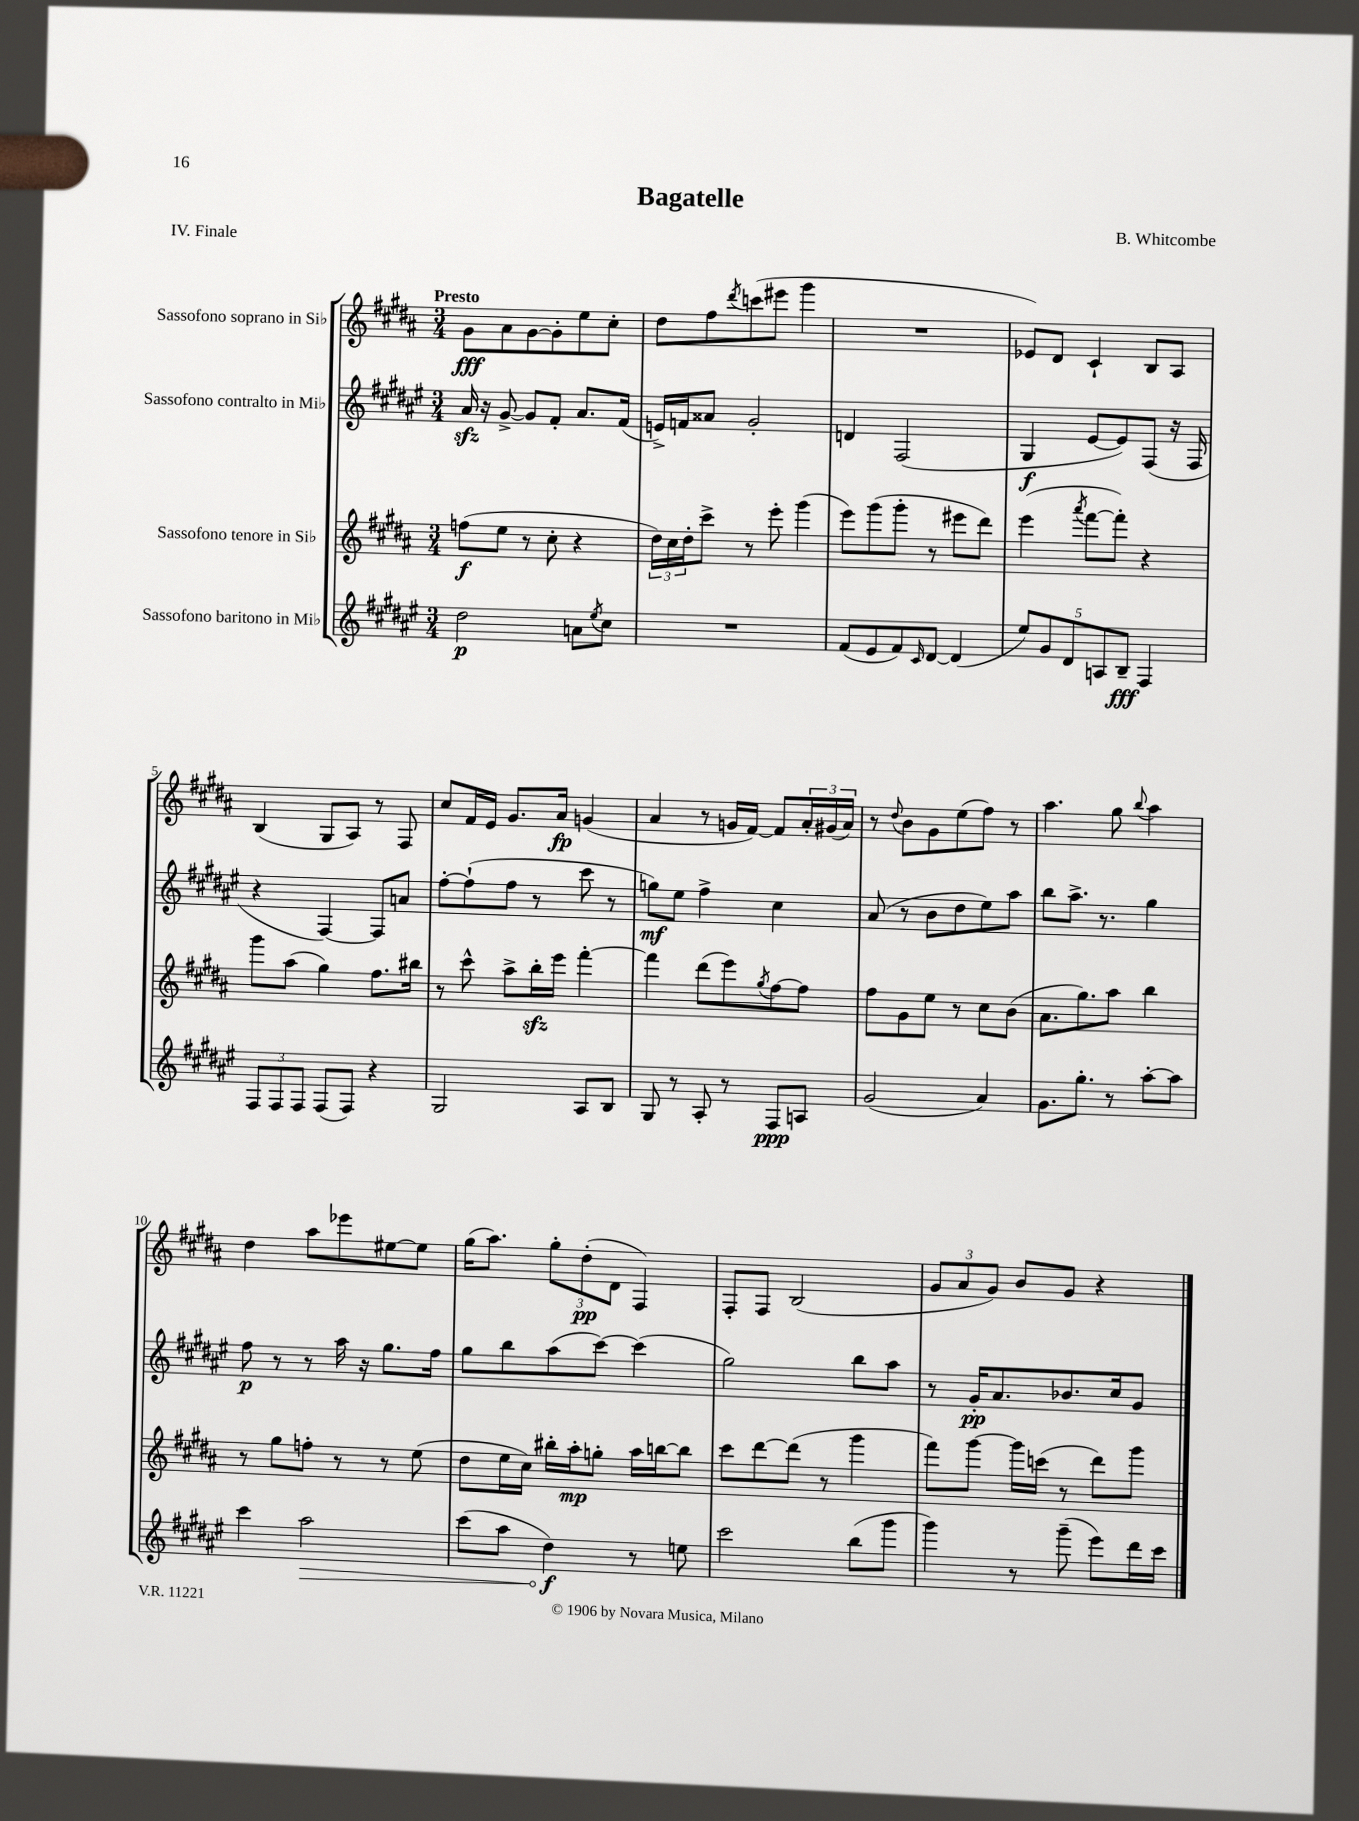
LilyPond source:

\header { title = "Bagatelle" composer = "B. Whitcombe" piece = "IV. Finale" }
<<
\new StaffGroup <<
\new Staff = "s0" \with { instrumentName = "Sassofono soprano in Sib" } {
    \clef treble \key b \major \numericTimeSignature \time 3/4 \tempo "Presto"
    gis'8\fff ais'8 gis'8~ gis'8-. e''8 cis''8-. |
    dis''8 fis''8 \acciaccatura { dis'''8 } c'''8( eis'''8 gis'''4 |
    R2. |
    ees'8) dis'8 cis'4-! b8 ais8 |
    b4( gis8 ais8) r8 fis8 |
    cis''8 fis'16 e'16 gis'8. ais'16\fp g'4( |
    ais'4 r8 g'16 fis'16~) fis'8 \tuplet 3/2 { ais'16-. gis'16( ais'16) } |
    r8 \appoggiatura { dis''8 } b'8 gis'8 e''8( fis''8) r8 |
    ais''4. gis''8 \appoggiatura { b''8 } ais''4 |
    dis''4 ais''8 ees'''8 eis''8~ eis''8 |
    gis''16( ais''8.) \tuplet 3/2 { gis''8-. dis''8-.\pp( dis'8 } fis4) |
    fis8-. fis8 b2( |
    \tuplet 3/2 { gis'8 ais'8 gis'8) } b'8 gis'8 r4 \bar "|." |
}
\new Staff = "s1" \with { instrumentName = "Sassofono contralto in Mib" } {
    \clef treble \key fis \major \numericTimeSignature \time 3/4
    ais'16\sfz r16 gis'8~-> gis'8 fis'8-. ais'8. fis'16( |
    e'16->) f'16 aisis'8 gis'2-. |
    d'4 fis2( |
    gis4\f eis'8~ eis'8) fis8( r16 fis16 |
    r4 fis4~) fis8 a'8 |
    fis''8~-. fis''8-!( fis''8 r8 cis'''8 r8 |
    g''8\mf) eis''8 fis''4-> cis''4 |
    ais'8( r8 b'8 dis''8 eis''8) ais''8 |
    b''8 ais''8.-> r8. gis''4 |
    fis''8\p r8 r8 ais''16 r16 gis''8. fis''16 |
    gis''8 b''8 ais''8( cis'''8~) cis'''4( |
    gis''2) b''8 ais''8 |
    r8 gis'16-.\pp ais'8. bes'8. cis''16 gis'8 \bar "|." |
}
\new Staff = "s2" \with { instrumentName = "Sassofono tenore in Sib" } {
    \clef treble \key b \major \numericTimeSignature \time 3/4
    f''8\f( e''8 r8 cis''8-. r4 |
    \tuplet 3/2 { dis''16) cis''16 dis''16-. } cis'''8-> r8 e'''8-. gis'''4( |
    e'''8) gis'''8( gis'''8-. r8 eis'''8 dis'''8) |
    e'''4( \acciaccatura { ais'''8 } fis'''8~ fis'''8-.) r4 |
    gis'''8 ais''8( gis''4) fis''8. bis''16 |
    r8 cis'''8-^ ais''8-> b''16-.\sfz e'''16 fis'''4~-. |
    fis'''4 dis'''8( e'''8) \acciaccatura { gis''8 } fis''8~ fis''8 |
    fis''8 gis'8 e''8 r8 cis''8 b'8( |
    ais'8. gis''8.) ais''8 b''4 |
    r8 gis''8 f''8-. r8 r8 e''8( |
    dis''8 e''16 cis''16) bis''16-. ais''16-.\mp g''8-. ais''16 b''16~ b''8 |
    cis'''8 dis'''8~ dis'''8( r8 gis'''4 |
    fis'''8) gis'''8~ gis'''16 c'''16( r8 dis'''8) gis'''8 \bar "|." |
}
\new Staff = "s3" \with { instrumentName = "Sassofono baritono in Mib" } {
    \clef treble \key fis \major \numericTimeSignature \time 3/4
    dis''2\p a'8 \acciaccatura { eis''8 } cis''8 |
    R2. |
    fis'8( eis'8 fis'8) \grace { cis'16 } dis'8~ dis'4( |
    \tuplet 5/4 { eis''8) gis'8 dis'8 a8 b8--\fff } fis4 |
    \tuplet 3/2 { fis8 fis8 fis8 } fis8( fis8) r4 |
    gis2 ais8 b8 |
    gis8 r8 ais8-. r8 fis8\ppp a8 |
    gis'2( ais'4) |
    gis'8. gis''8.-. r8 ais''8~-. ais''8 |
    cis'''4 \once \override Hairpin.circled-tip = ##t ais''2\> |
    cis'''8( ais''8 dis''4\f\!) r8 e''8 |
    cis'''2 b''8( gis'''8 |
    gis'''4) r8 gis'''8--( eis'''8) dis'''16 cis'''16 \bar "|." |
}
>>
>>
